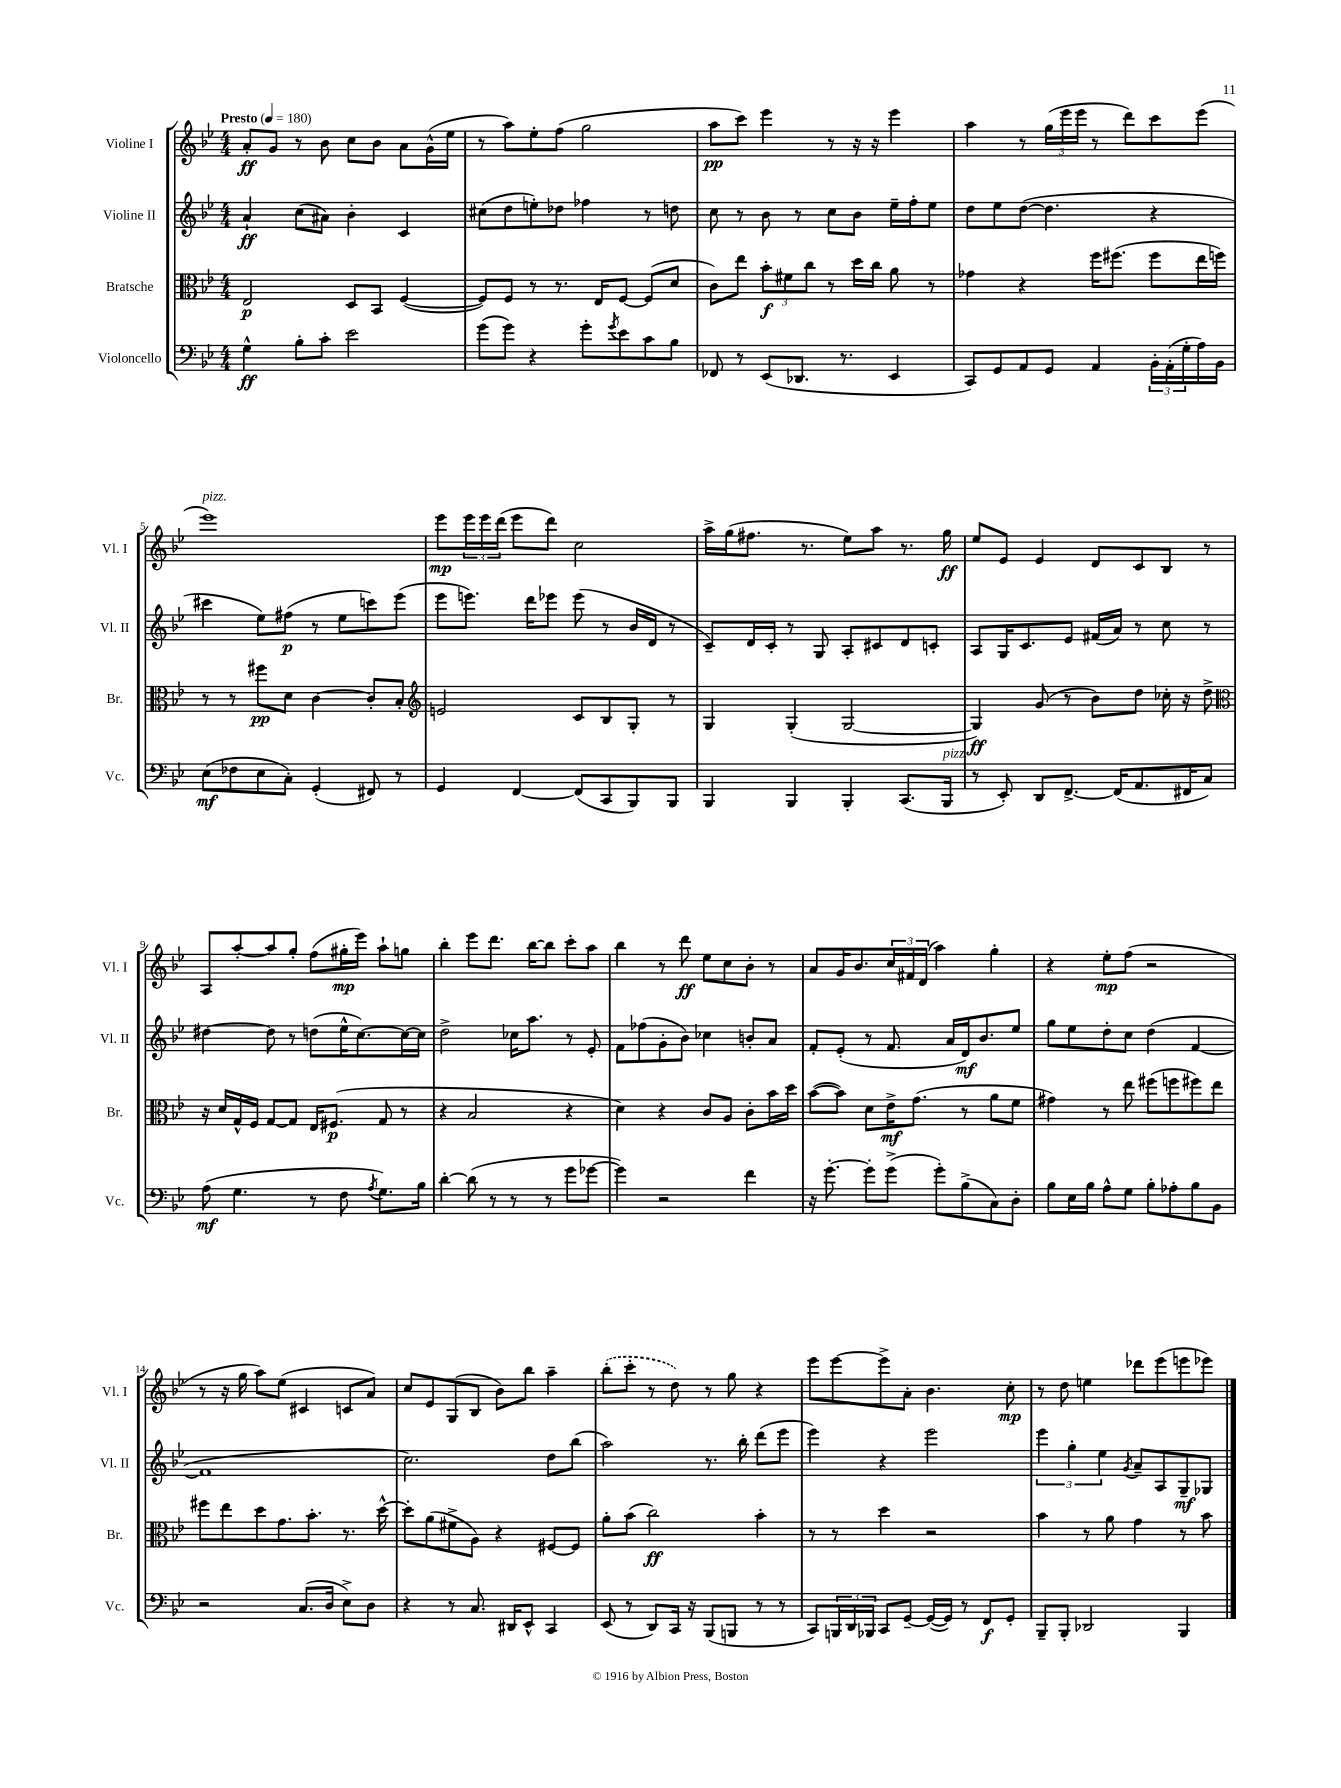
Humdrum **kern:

**kern	**dynam	**kern	**dynam	**kern	**dynam	**kern	**dynam
*part4	*part4	*part3	*part3	*part2	*part2	*part1	*part1
*staff4	*staff4	*staff3	*staff3	*staff2	*staff2	*staff1	*staff1
*I"Violoncello	*	*I"Bratsche	*	*I"Violine II	*	*I"Violine I	*
*I'Vc.	*	*I'Br.	*	*I'Vl. II	*	*I'Vl. I	*
*clefF4	*	*clefC3	*	*clefG2	*	*clefG2	*
*k[b-e-]	*	*k[b-e-]	*	*k[b-e-]	*	*k[b-e-]	*
*M4/4	*	*M4/4	*	*M4/4	*	*M4/4	*
*MM180	*	*MM180	*	*MM180	*	*MM180	*
=1	=1	=1	=1	=1	=1	=1	=1
!	!	!	!	!	!	!LO:TX:a:B:t=Presto	!
4G^^\	ff	2E-/	p	4a`/	ff	8a'/L	ff
.	.	.	.	.	.	8g/J	.
8B-'\L	.	.	.	(8cc\L	.	8r	.
8c'\J	.	.	.	8a#X\J)	.	8b-\	.
2e-\	.	8D/L	.	4b-'\	.	8cc\L	.
.	.	8BB-/J	.	.	.	8b-\J	.
.	.	([4F/	.	4c/	.	8a\L	.
.	.	.	.	.	.	(16g^^\L	.
.	.	.	.	.	.	16ee-\JJ	.
=2	=2	=2	=2	=2	=2	=2	=2
(8g\L	.	8F/L])	.	(8cc#X\L	.	8r	.
8g\J)	.	8F/J	.	8dd\	.	8aa\L)	.
4r	.	8r	.	8een'\)	.	8ee-'\	.
.	.	8.r	.	8dd-X\J	.	(8ff\J	.
8g'\L	.	.	.	4ff-X\	.	2gg\	.
.	.	16E-/KL	.	.	.	.	.
8qg/	.	.	.	.	.	.	.
8e-\	.	[8F/J	.	.	.	.	.
8c\	.	(8F/L]	.	8r	.	.	.
8B-\J	.	8d/J	.	8ddn\	.	.	.
=3	=3	=3	=3	=3	=3	=3	=3
8FF-X/	.	8c\L)	.	8cc\	.	8aa\L	pp
8r	.	8ee-\J	.	8r	.	8ccc\J)	.
(8EE-/L	.	12b-'\L	f	8b-\	.	4eee-\	.
.	.	12f#X\	.	.	.	.	.
8.DD-X/J	.	.	.	8r	.	.	.
.	.	12cc\J	.	.	.	.	.
.	.	8r	.	8cc\L	.	8r	.
8.r	.	.	.	.	.	.	.
.	.	16dd\LL	.	8b-\J	.	16r	.
.	.	16cc\JJ	.	.	.	16r	.
4EE-/	.	8a\	.	16ee-~\LL	.	4eee-\	.
.	.	.	.	16ff'\J	.	.	.
.	.	8r	.	8ee-\J	.	.	.
=4	=4	=4	=4	=4	=4	=4	=4
8CC/L)	.	4g-X\	.	8dd\L	.	4aa\	.
8GG/	.	.	.	8ee-\	.	.	.
8AA/	.	4r	.	([8dd\J	.	8r	.
8GG/J	.	.	.	4.dd\]	.	(24gg\LL	.
.	.	.	.	.	.	24eee-\	.
.	.	.	.	.	.	24eee-\JJ	.
4AA/	.	16ff\KL	.	.	.	8r	.
.	.	(8.ff#X\J	.	.	.	.	.
.	.	.	.	.	.	8ddd\L)	.
24BB-'\LL	.	8ff#\L	.	4r	.	8ccc\	.
(24AA'\	.	.	.	.	.	.	.
24G'\	.	.	.	.	.	.	.
16A\)	.	16ee-\L	.	.	.	(8eee-\J	.
16BB-\JJ	.	16ffn\JJ)	.	.	.	.	.
!!LO:LB:g=z
=5	=5	=5	=5	=5	=5	=5	=5
!	!	!	!	!	!	!LO:TX:a:i:t=pizz.	!
(8E-\L	mf	8r	.	4ccc#X\	.	1eee-)	.
8F-X\	.	8r	.	.	.	.	.
8E-\	.	8ff#X\L	pp	8ee-\L)	.	.	.
8C'\J)	.	8d\J	.	(8ff#X\J	p	.	.
(4GG'/	.	[4c\	.	8r	.	.	.
.	.	.	.	8ee-\L	.	.	.
8FF#X/)	.	8c'/L]	.	8cccn\)	.	.	.
8r	.	8B-'/J	.	(8eee-\J	.	.	.
=6	=6	=6	=6	=6	=6	=6	=6
*	*	*clefG2	*	*	*	*	*
4GG/	.	2en/	.	8eee-\L	.	8eee-\L	mp
.	.	.	.	8.eeen\J)	.	24eee-\L	.
.	.	.	.	.	.	24eee-\	.
.	.	.	.	.	.	(24ddd\JJ	.
[4FF/	.	.	.	.	.	8eee-\L	.
.	.	.	.	16ddd\KL	.	.	.
.	.	.	.	8eee-X\J	.	8ddd\J)	.
(8FF/L]	.	8c/L	.	(8eee-\	.	2cc\	.
8CC/	.	8B-/	.	8r	.	.	.
8BBB-/)	.	8G'/J	.	16b-/LL	.	.	.
.	.	.	.	16d/JJ	.	.	.
8BBB-/J	.	8r	.	8r	.	.	.
=7	=7	=7	=7	=7	=7	=7	=7
4BBB-/	.	4G/	.	8c~/L)	.	16aa^\LL	.
.	.	.	.	.	.	(16gg\J	.
.	.	.	.	16d/L	.	8.ff#X\J	.
.	.	.	.	16c'/JJ	.	.	.
4BBB-/	.	(4G'/	.	8r	.	.	.
.	.	.	.	.	.	8.r	.
.	.	.	.	8G/	.	.	.
4BBB-'/	.	[2G/	.	8A'/L	.	8ee-\L)	.
.	.	.	.	8c#X/	.	8aa\J	.
(8.CC/L	.	.	.	8d/	.	8.r	.
.	.	.	.	8cn'/J	.	.	.
!LO:TX:a:i:t=pizz.	!	!	!	!	!	!	!
16BBB-/Jk	.	.	.	.	.	16gg\	ff
=8	=8	=8	=8	=8	=8	=8	=8
8r	.	4G/])	ff	8A/L	.	8ee-/L	.
8EE-'/)	.	.	.	16G/K	.	8e-/J	.
.	.	.	.	8.c/	.	.	.
8DD/L	.	(8g/	.	.	.	4e-/	.
[8.FF^/J	.	8r	.	8e-/J	.	.	.
.	.	8b-\L)	.	(16f#X/LL	.	8d/L	.
(16FF/KL]	.	.	.	16a/JJ)	.	.	.
8.AA/	.	8dd\J	.	8r	.	8c/	.
.	.	16cc-X'\	.	8cc\	.	8B-/J	.
16FF#X/K	.	16r	.	.	.	.	.
8C/J)	.	8dd^\	.	8r	.	8r	.
!!LO:LB:g=z
=9	=9	=9	=9	=9	=9	=9	=9
*	*	*clefC3	*	*	*	*	*
(8A\	mf	16r	.	[4dd#X\	.	8A/L	.
.	.	16d/LL	.	.	.	.	.
4.G\	.	16G^^/	.	.	.	[8aa'/	.
.	.	16F/JJ	.	.	.	.	.
.	.	[8G/L	.	8dd#\]	.	8aa/]	.
.	.	8G/J]	.	8r	.	8gg'/J	.
8r	.	16E-/KL	.	(8ddn\L	.	(8ff\L	.
.	.	(8.F#X/J	p	.	.	.	.
8F\	.	.	.	16ee-^^\K	.	16gg#X'\L	mp
.	.	.	.	[8.cc\)	.	16eee-\JJ)	.
8qA/	.	.	.	.	.	.	.
8.G\L)	.	8G/	.	.	.	8aa`\L	.
.	.	8r	.	16cc\L_	.	8ggn\J	.
16B-\Jk	.	.	.	16cc\JJ]	.	.	.
=10	=10	=10	=10	=10	=10	=10	=10
[4d'\	.	4r	.	2dd^\	.	4bb-'\	.
(8d\]	.	2B-/	.	.	.	8eee-\L	.
8r	.	.	.	.	.	8.ddd\J	.
8r	.	.	.	16cc-X\KL	.	.	.
.	.	.	.	8.aa\J	.	[16bb-\KL	.
8r	.	.	.	.	.	8bb-\J]	.
8g\L	.	4r	.	8r	.	8ccc'\L	.
[8g-X\J	.	.	.	8e-'/	.	8aa\J	.
=11	=11	=11	=11	=11	=11	=11	=11
4g-\])	.	4d\)	.	8f\L	.	4bb-\	.
.	.	.	.	(8ff-X\	.	.	.
2r	.	4r	.	8g'\	.	8r	.
.	.	.	.	8b-\J)	.	8ddd\	ff
.	.	8c/L	.	4cc-X\	.	8ee-\L	.
.	.	8A/J	.	.	.	8cc\	.
4f\	.	8c'\L	.	8bn'/L	.	8b-'\J	.
.	.	16b-\L	.	8a/J	.	8r	.
.	.	16dd\JJ	.	.	.	.	.
=12	=12	=12	=12	=12	=12	=12	=12
16r	.	([8b-\L	.	8f'/L	.	8a/L	.
[8.g'\	.	.	.	.	.	.	.
.	.	8b-\J])	.	(8e-'/J	.	16g/K	.
.	.	.	.	.	.	8.b-/	.
8g'\L]	.	8d\L	.	8r	.	.	.
(8g^\J	.	16e-^\K	mf	8.f/	.	24cc/L	.
.	.	.	.	.	.	24f#X/	.
.	.	(8.g\J	.	.	.	.	.
.	.	.	.	.	.	(24d/JJ	.
8g'\L)	.	.	.	.	.	4aa\)	.
.	.	.	.	16a/LL	.	.	.
(8B-^\	.	8r	.	16d/J)	mf	.	.
.	.	.	.	8.b-/	.	.	.
8C\)	.	8a\L	.	.	.	4gg'\	.
8D'\J	.	8f\J	.	8ee-/J	.	.	.
=13	=13	=13	=13	=13	=13	=13	=13
8B-\L	.	4g#X\)	.	8gg\L	.	4r	.
16E-\L	.	.	.	8ee-\	.	.	.
16B-\JJ	.	.	.	.	.	.	.
8A^^\L	.	8r	.	8dd'\	.	8ee-'\L	mp
8G\J	.	8ee-\	.	8cc\J	.	(8ff\J	.
8B-'\L	.	(8ff#X\L	.	(4dd\	.	2r	.
8A-X'\	.	8ffn\	.	.	.	.	.
8B-\	.	8ff#X\)	.	[4f/	.	.	.
8BB-\J	.	8ee-\J	.	.	.	.	.
!!LO:LB:g=z
=14	=14	=14	=14	=14	=14	=14	=14
2r	.	8ff#X\L	.	1f]	.	8r	.
.	.	8ee-\	.	.	.	16r	.
.	.	.	.	.	.	16gg\	.
.	.	8dd\	.	.	.	8aa\L)	.
.	.	8.g\	.	.	.	(8ee-\J	.
(8.C/L	.	.	.	.	.	4c#X/	.
.	.	8.b-'\J	.	.	.	.	.
16D/Jk	.	.	.	.	.	.	.
8E-^\L)	.	8.r	.	.	.	8cn/L	.
8D\J	.	.	.	.	.	8a/J)	.
.	.	[16dd^^\	.	.	.	.	.
=15	=15	=15	=15	=15	=15	=15	=15
4r	.	8dd'\L]	.	2.cc\)	.	8cc/L	.
.	.	(8a\	.	.	.	8e-/	.
8r	.	8f#X^\	.	.	.	(8G/	.
8.C/	.	8A\J)	.	.	.	8B-/J	.
.	.	4r	.	.	.	8b-\L)	.
16DD#X/KL	.	.	.	.	.	.	.
8EE-^^/J	.	.	.	.	.	8bb-\J	.
4CC/	.	[8F#X/L	.	8dd\L	.	4aa~\	.
.	.	8F#/J]	.	(8bb-\J	.	.	.
=16	=16	=16	=16	=16	=16	=16	=16
(8EE-/	.	8a'\L	.	2aa\)	.	(8bb-'\L	.
8r	.	(8b-\J	.	.	.	8ccc'\J	.
8DD/L)	.	2cc\)	ff	.	.	8r	.
16CC/Jk	.	.	.	.	.	8dd\)	.
16r	.	.	.	.	.	.	.
(8BBB-/L	.	.	.	8.r	.	8r	.
8BBBn/J	.	.	.	.	.	8gg\	.
.	.	.	.	16bb-'\	.	.	.
8r	.	4b-'\	.	(8ddd\L	.	4r	.
8r	.	.	.	8eee-\J	.	.	.
=17	=17	=17	=17	=17	=17	=17	=17
8CC/L)	.	8r	.	4eee-\)	.	8eee-\L	.
24BBBn/L	.	8r	.	.	.	[8eee-\	.
24DD/	.	.	.	.	.	.	.
24BBB-X/JJ	.	.	.	.	.	.	.
8CC/L	.	4dd\	.	4r	.	8eee-^\]	.
[8GG~/J	.	.	.	.	.	8a'\J	.
(16GG/LL_	.	2r	.	2eee-\	.	4.b-\	.
16GG/JJ])	.	.	.	.	.	.	.
8r	.	.	.	.	.	.	.
8FF/L	f	.	.	.	.	.	.
8GG'/J	.	.	.	.	.	8cc'\	mp
=18	=18	=18	=18	=18	=18	=18	=18
8BBB-~/L	.	4b-\	.	6eee-\	.	8r	.
8BBB-'/J	.	.	.	.	.	8dd\	.
.	.	.	.	6gg'\	.	.	.
2DD-X/	.	8r	.	.	.	4een\	.
.	.	.	.	6ee-\	.	.	.
.	.	8a\	.	.	.	.	.
.	.	.	.	8qg/	.	.	.
.	.	4g\	.	8a~/L	.	8ddd-X\L	.
.	.	.	.	8A/	.	(8eee-\	.
4BBB-/	.	8r	.	8G~/	mf	8eeen\	.
.	.	8b-\	.	8G-X/J	.	8eee-X\J)	.
==	==	==	==	==	==	==	==
*-	*-	*-	*-	*-	*-	*-	*-
